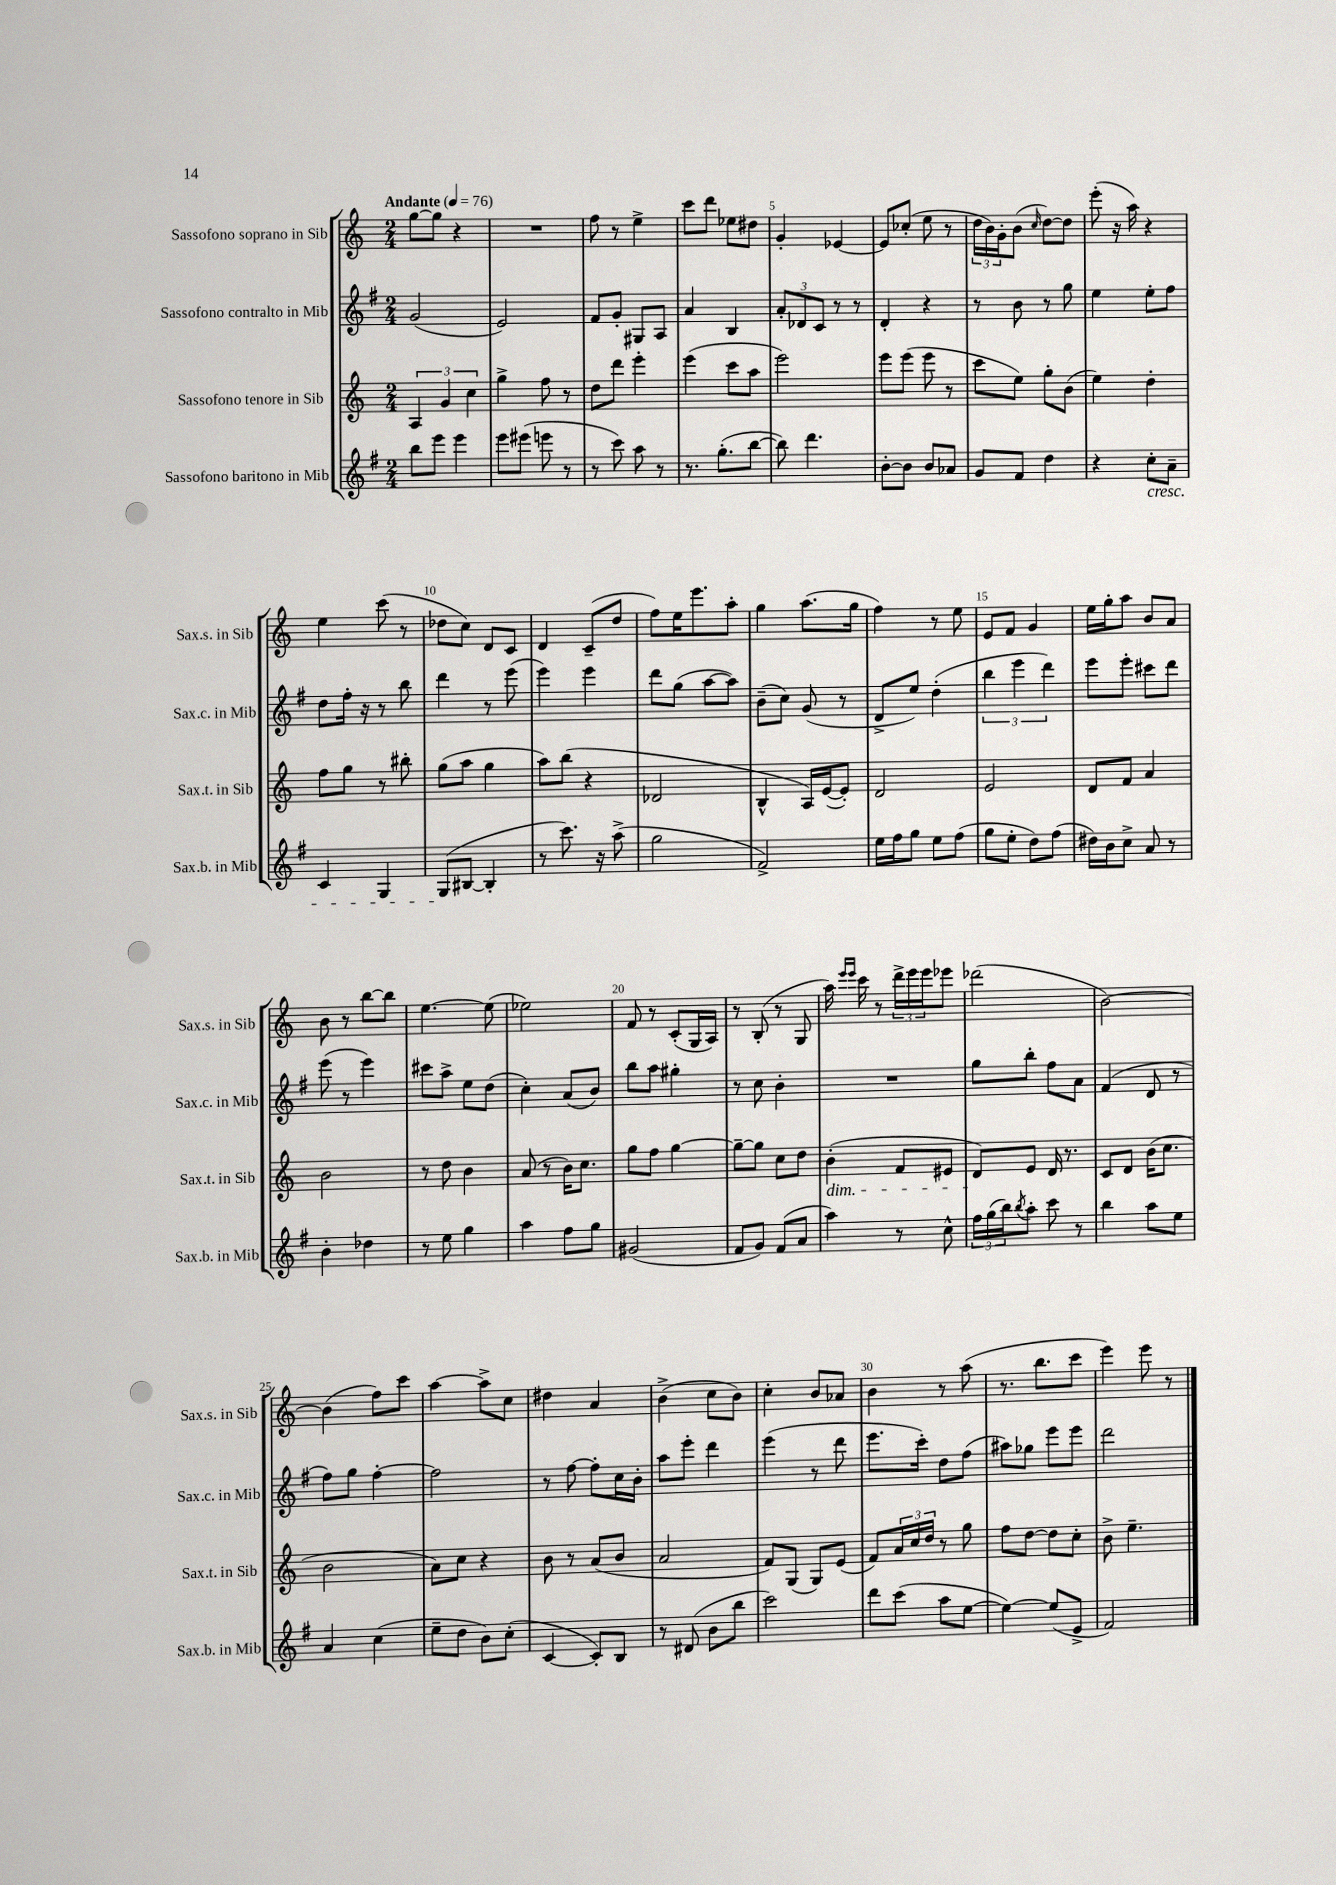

**kern	**kern	**kern	**kern
*part4	*part3	*part2	*part1
*staff4	*staff3	*staff2	*staff1
*I"Sassofono baritono in Mib	*I"Sassofono tenore in Sib	*I"Sassofono contralto in Mib	*I"Sassofono soprano in Sib
*I'Sax.b. in Mib	*I'Sax.t. in Sib	*I'Sax.c. in Mib	*I'Sax.s. in Sib
*clefG2	*clefG2	*clefG2	*clefG2
*k[f#]	*k[]	*k[f#]	*k[]
*M2/4	*M2/4	*M2/4	*M2/4
*MM76	*MM76	*MM76	*MM76
=1	=1	=1	=1
!	!	!	!LO:TX:a:B:t=Andante
8bb\L	6A/	(2g/	[8gg\L
8eee\J	.	.	8gg\J]
.	6g/	.	.
4eee\	.	.	4r
.	6cc\	.	.
=2	=2	=2	=2
8eee\L	4gg^\	2e/)	2r
(8eee#X\J	.	.	.
8eeen\	8ff\	.	.
8r	8r	.	.
=3	=3	=3	=3
8r	8dd\L	8f#/L	8ff\
8ccc\)	8ddd\J	8g'/J	8r
8aa\	4eee'\	8G#X/L	4ee^\
8r	.	8A/J	.
=4	=4	=4	=4
8.r	(4eee\	4a/	8ccc\L
.	.	.	8ddd\J
(8.gg'\L	.	.	.
.	8ccc\L	4B/	8ee-X\L
[8bb\J	8aa\J	.	8dd#X\J
=5	=5	=5	=5
8bb\])	2eee\)	12a'/L	4g'/
.	.	12d-X/	.
4.ddd\	.	.	.
.	.	12c/J	.
.	.	8r	[4e-X/
.	.	8r	.
=6	=6	=6	=6
[8b'\L	8eee\L	4d'/	8e-/L]
8b\J]	(8eee\J	.	(8cc-X'/J
8b/L	8eee\	4r	8ee\
8a-X/J	8r	.	8r
=7	=7	=7	=7
8g/L	8ccc\L	8r	24dd\LL
.	.	.	24b\)
.	.	.	24g'\J
8f#/J	8ee\J)	8b\	(8b\J
.	.	.	16qqcc/
4dd\	8gg'\L	8r	[8dd\L)
.	(8b\J	8gg\	8dd\J]
=8	=8	=8	=8
4r	4ee\)	4ee\	(8eee'\
.	.	.	16r
.	.	.	16aa\)
!LO:TX:b:i:t=cresc.	!	!	!
8cc'\L	4dd'\	8ee'\L	4r
8a~\J	.	8ff#\J	.
!!LO:LB:g=z
=9	=9	=9	=9
4c/	8ff\L	8dd\L	4ee\
.	8gg\J	16ff#'\Jk	.
.	.	16r	.
4G/	8r	8r	(8ccc\
.	8bb#X'\	8bb\	8r
=10	=10	=10	=10
(8G/L	(8gg\L	4ddd\	8dd-X\L
[8B#X/J	8aa\J	.	8cc\J)
4B#'/]	4gg\	8r	8d/L
.	.	(8eee\	8c/J
=11	=11	=11	=11
8r	8aa\L)	4eee\)	4d/
8.ccc\)	(8bb\J	.	.
.	4r	4eee\	(8c~/L
16r	.	.	.
(8aa^\	.	.	8dd/J
=12	=12	=12	=12
2gg\	2d-X/	8ddd\L	8ff\L)
.	.	(8gg\J	16ee\K
.	.	.	8.eee\
.	.	[8aa\L	.
.	.	8aa\J])	8aa'\J
=13	=13	=13	=13
2f#^/)	4B^^/	(8b~\L	4gg\
.	.	8cc\J)	.
.	16A/LL)	(8g/	(8.aa\L
.	([16e/J	.	.
.	8e'/J])	8r	.
.	.	.	16gg\Jk
=14	=14	=14	=14
16ee\LL	2d/	8d^/L	4ff\)
16ff#\J	.	.	.
8gg\J	.	8ee/J)	.
8ee\L	.	(4dd'\	8r
(8ff#\J	.	.	8ee\
=15	=15	=15	=15
8gg\L	2e/	6bb\	8e/L
8ee'\J	.	.	8f/J
.	.	6eee\	.
8dd\L)	.	.	4g/
.	.	6ddd\)	.
(8ff#\J	.	.	.
=16	=16	=16	=16
16dd#X\LL)	8d/L	8eee\L	16ee\LL
16b\J	.	.	16gg'\J
8cc^\J	8f/J	8eee'\J	8aa\J
8a/	4a/	8ccc#X\L	8b/L
8r	.	8ddd\J	8a/J
!!LO:LB:g=z
=17	=17	=17	=17
4b'\	2b\	(8eee\	8b\
.	.	8r	8r
4dd-X\	.	4eee\)	[8bb\L
.	.	.	8bb\J]
=18	=18	=18	=18
8r	8r	8ccc#X\L	[4.ee\
8ee\	8dd\	8aa^\J	.
4gg\	4b\	8ee\L	.
.	.	(8dd\J	(8ee\]
=19	=19	=19	=19
4aa\	(8a/	4cc'\)	2ee-X\)
.	8r	.	.
8ff#\L	16b\KL)	(8a/L	.
.	8.cc\J	.	.
8gg\J	.	8b/J)	.
=20	=20	=20	=20
(2g#X/	8gg\L	8bb\L	8f/
.	8ff\J	8aa\J	8r
.	[4gg\	4gg#X'\	(8c'/L
.	.	.	16G/L
.	.	.	16A/JJ)
=21	=21	=21	=21
8f#/L	8gg~\L_	8r	8r
8g/J)	8gg\J]	8cc\	(8B'/
(8f#/L	8cc\L	4b'\	8r
8a/J	8dd\J	.	8G/
=22	=22	=22	=22
!	!LO:TX:b:i:t=dim.	!	!
4aa\)	(4b'\	2r	16aa\)
.	.	.	16qqeee/LL
.	.	.	16qqeee/JJ
.	.	.	16ccc\
.	.	.	8r
8r	8f/L	.	24ddd^\LL
.	.	.	24eee\
.	.	.	24eee\J
8cc^^\	8e#X/J	.	8eee-X\J
=23	=23	=23	=23
24ff#\LL	8d/L)	8gg\L	(2ddd-X\
(24gg\	.	.	.
24bb\J)	.	.	.
8qbb/	.	.	.
8aa'\J	8e/J	8bb'\J	.
8ccc\	16d/	8ff#\L	.
.	8.r	.	.
8r	.	8a\J	.
=24	=24	=24	=24
4bb\	8c/L	(4f#/	[2b\)
.	8d/J	.	.
8aa\L	(16b\KL	8d/	.
.	8.cc\J	.	.
8ee\J	.	8r	.
!!LO:LB:g=z
=25	=25	=25	=25
4a/	2b\	8ff#\L)	(4b\]
.	.	8gg\J	.
(4cc\	.	[4ff#'\	8ff\L)
.	.	.	8ccc\J
=26	=26	=26	=26
8ee~\L	8a\L)	2ff#\]	[4aa\
8dd\J	8cc\J	.	.
8b\L)	4r	.	8aa^\L]
(8cc'\J	.	.	8cc\J
=27	=27	=27	=27
[4c/	8b\	8r	4dd#X\
.	8r	[8ff#\	.
8c'/L])	(8a/L	8ff#'\L]	4a/
8B/J	8b/J	16cc\L	.
.	.	16b'\JJ	.
=28	=28	=28	=28
8r	2a/	8aa\L	(4b^\
(8d#X/	.	8eee'\J	.
8b\L	.	4ddd\	8cc\L
8bb\J	.	.	8b\J)
=29	=29	=29	=29
2ccc\)	8f/L)	(4eee\	4cc'\
.	(8G/J	.	.
.	8G/L)	8r	8b/L
.	(8e/J	8ddd\	8a-X/J
=30	=30	=30	=30
8ddd\L	8f/L)	8.eee\L	4b\
(8ccc\J	24a/L	.	.
.	24cc/	.	.
.	.	16ccc'\Jk)	.
.	24dd/JJ	.	.
8aa\L	8r	8dd\L	8r
[8ee\J	8gg\	(8ff#\J	(8aa\
=31	=31	=31	=31
4ee\_)	8ff\L	8aa#X\L)	8.r
.	[8dd\J	8gg-X\J	.
.	.	.	8.bb\L
(8ee/L]	8dd\L]	8eee\L	.
8e^/J	8cc'\J	8eee\J	8ccc\J
=32	=32	=32	=32
2f#/)	8b^\	2ddd\	4eee\)
.	4.ee~\	.	.
.	.	.	8eee\
.	.	.	8r
==	==	==	==
*-	*-	*-	*-
